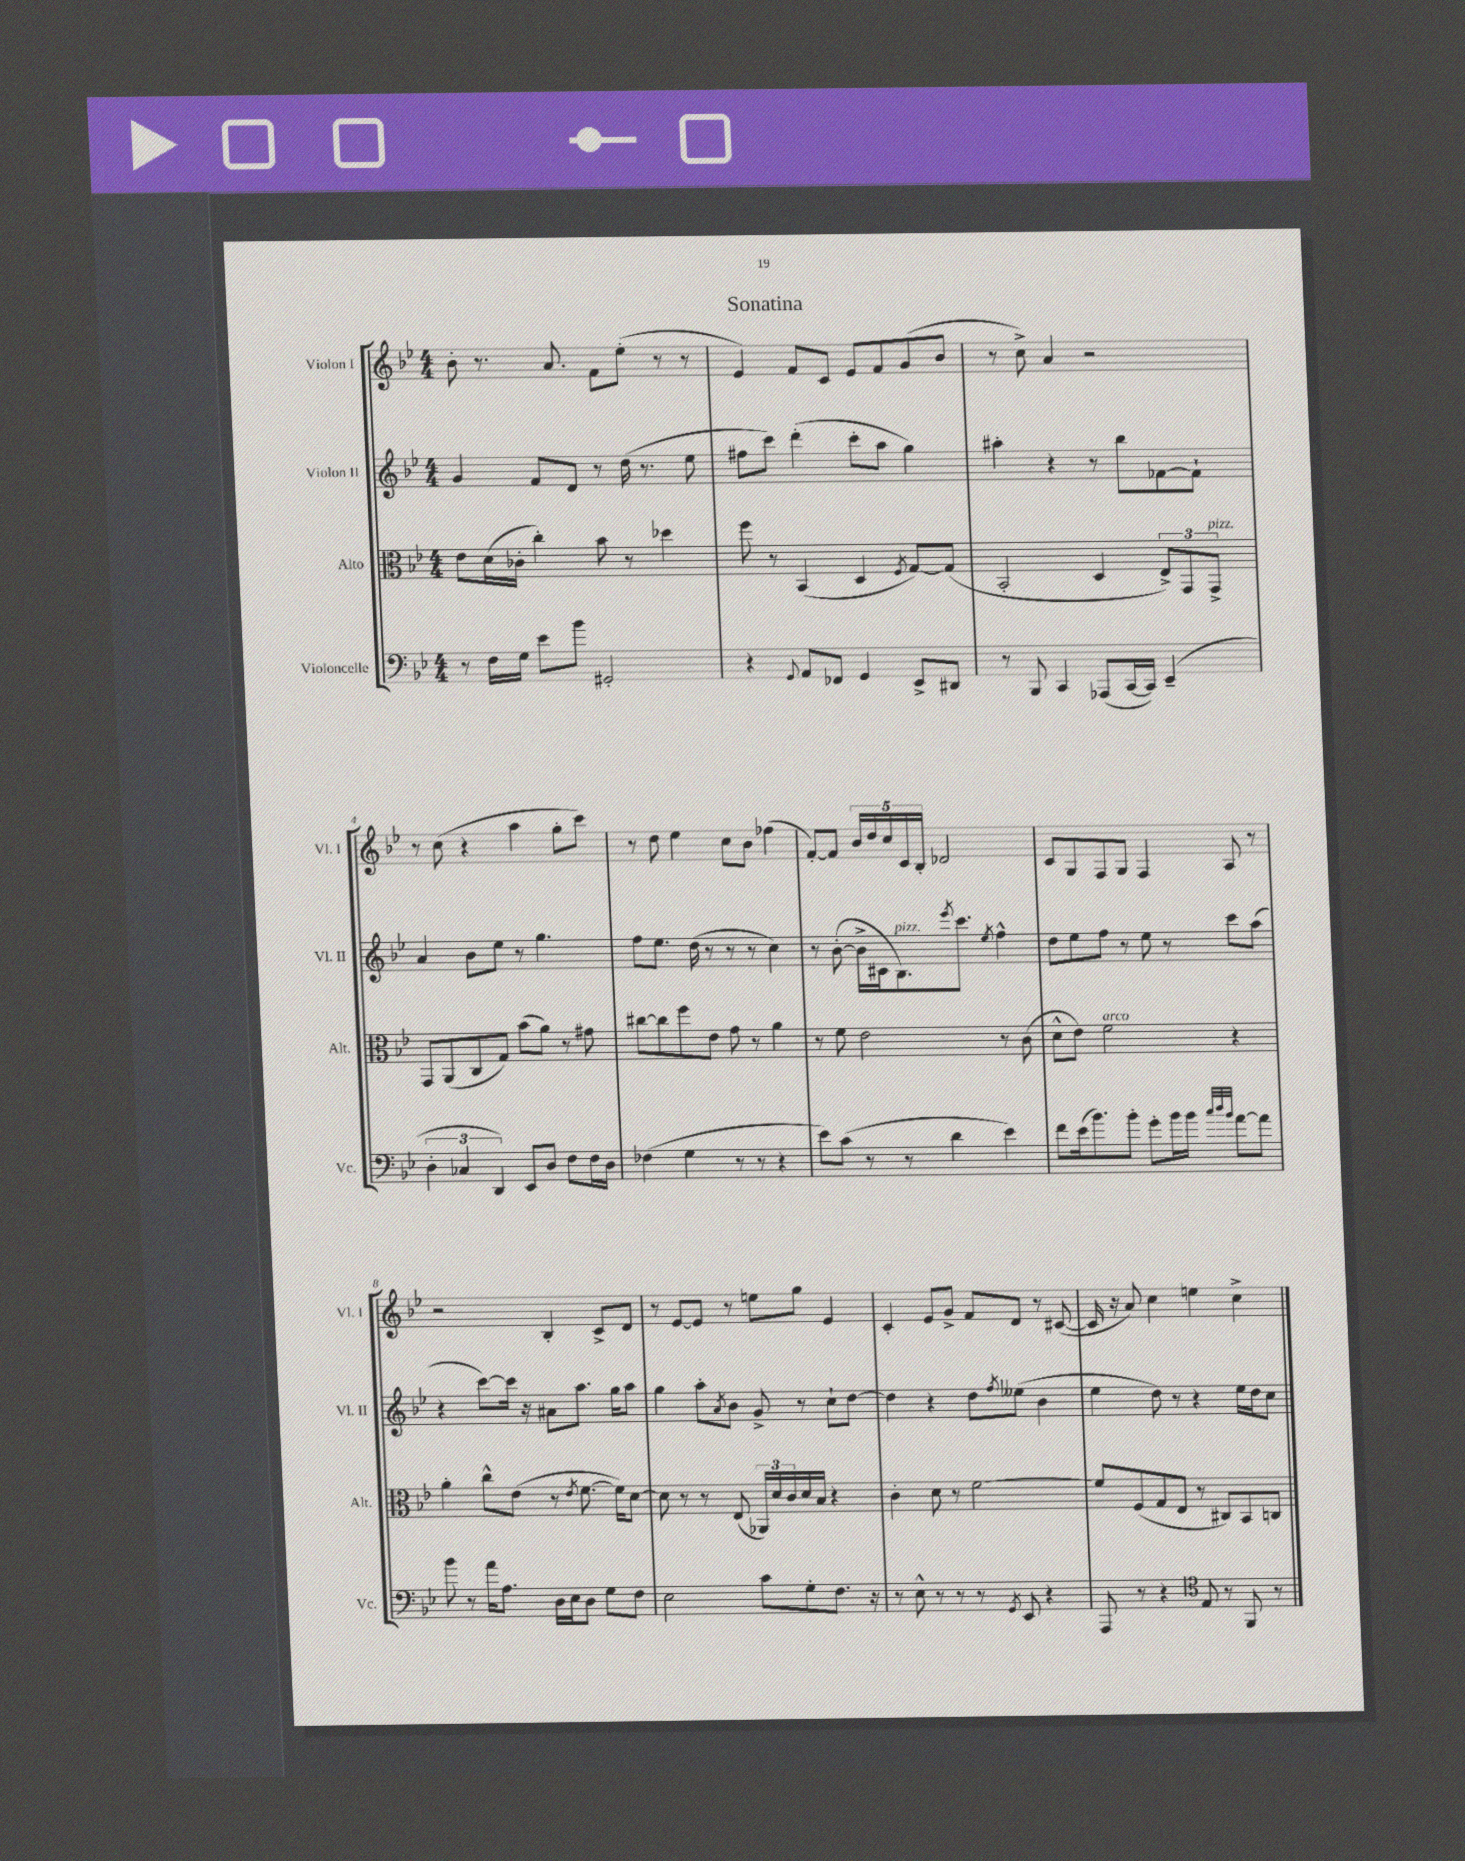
\header { title = "Sonatina" }
<<
\new StaffGroup <<
\new Staff = "s0" \with { instrumentName = "Violon I" shortInstrumentName = "Vl. I" } {
    \clef treble \key bes \major \numericTimeSignature \time 4/4
    bes'8-. r8. a'8. f'8 ees''8-.( r8 r8 |
    ees'4) f'8 c'8 ees'8 f'8 g'8( bes'8 |
    r8 c''8->) a'4 r2 |
    r8 c''8( r4 a''4 g''8-. c'''8) |
    r8 d''8 ees''4 c''8 bes'8 fes''4( |
    f'8~-.) f'8 \tuplet 5/4 { bes'16 d''16 c''16 c'16 bes16-. } des'2 |
    c'8 g8 f8 g8 f4 a8 r8 |
    r2 bes4-. c'8-> d'8 |
    r8 ees'8~ ees'8 r8 e''8 g''8 ees'4 |
    c'4-. ees'8 g'8-> f'8 d'8 r8 cis'8~( |
    cis'16 r16 a'8) c''4 e''4 c''4-> \bar "|." |
}
\new Staff = "s1" \with { instrumentName = "Violon II" shortInstrumentName = "Vl. II" } {
    \clef treble \key bes \major \numericTimeSignature \time 4/4
    g'4 f'8 d'8 r8 d''16( r8. ees''8 |
    fis''8 c'''8) d'''4-.( c'''8-. a''8 g''4) |
    ais''4-. r4 r8 bes''8 fes'8~ fes'8-! |
    a'4 bes'8 ees''8 r8 g''4. |
    f''8 ees''8. d''16( r8 r8 r8 c''4) |
    r8 bes'8~-.( bes'16-> cis'16 bes8.^\markup { \italic "pizz." }) \acciaccatura { ees'''8 } c'''8. \acciaccatura { ees''8 } f''4-^ |
    d''8 ees''8 f''8 r8 ees''8 r8 c'''8 a''8( |
    r4 c'''8~) c'''16 r16 ais'8 a''8. g''16 a''8 |
    g''4 a''8-. \acciaccatura { a'8 } bes'8 g'8-> r8 c''8-! d''8~ |
    d''4 r4 d''8 \acciaccatura { f''8 } eeses''8( bes'4 |
    ees''4 d''8) r8 r4 ees''16 d''16 c''8 \bar "|." |
}
\new Staff = "s2" \with { instrumentName = "Alto" shortInstrumentName = "Alt." } {
    \clef alto \key bes \major \numericTimeSignature \time 4/4
    ees'8 d'16( ces'16-. c''4-.) bes'8 r8 des''4 |
    f''8 r8 bes,4( d4 \acciaccatura { f8 } g8~) g8( |
    bes,2-. d4 \tuplet 3/2 { ees8->) g,8 g,8->^\markup { \italic "pizz." } } |
    g,8 a,8( c8 g8) bes'8( a'8) r8 gis'8 |
    cis''8~ cis''8 f''8 ees'8 g'8 r8 a'4 |
    r8 f'8 ees'2 r8 c'8( |
    d'8-^ ees'8) f'2^\markup { \italic "arco" } r4 |
    a'4-. c''8-^ ees'8( r8 \acciaccatura { ees'8 } f'8.~ f'16) d'8~ |
    d'8 r8 r8 ees8( \tuplet 3/2 { aes,16) d'16 c'16 } d'16 bes16 r4 |
    c'4-. d'8 r8 f'2~ |
    f'8 f8( g8 ees8 r8 cis8) bes,8 c8 \bar "|." |
}
\new Staff = "s3" \with { instrumentName = "Violoncelle" shortInstrumentName = "Vc." } {
    \clef bass \key bes \major \numericTimeSignature \time 4/4
    r8 f16 g16 ees'8 bes'8 gis,2-. |
    r4 \appoggiatura { g,8 } a,8 fes,8 g,4 ees,8-> dis,8 |
    r8 bes,,8 c,4 aes,,8( c,16~ c,16) ees,4--( |
    \tuplet 3/2 { d4-. ces4 d,4) } ees,8 d8 f8 f16 d16 |
    fes4( g4 r8 r8 r4 |
    ees'8) c'8( r8 r8 d'4 ees'4) |
    f'8 ees'16( bes'8.) bes'8-. g'8-. bes'16 bes'16 \grace { c''32 d''32 bes'32 } a'8~ a'8 |
    bes'8 r8 a'16 a8. d16 ees16 d8 g8 f8 |
    ees2 c'8 g8-. f8. r16 |
    r8 ees8-^ r8 r8 r8 \acciaccatura { g,8 } ees,8 r4 |
    a,,8 r8 r4 \clef tenor ees8 r8 f,8 r8 \bar "|." |
}
>>
>>
